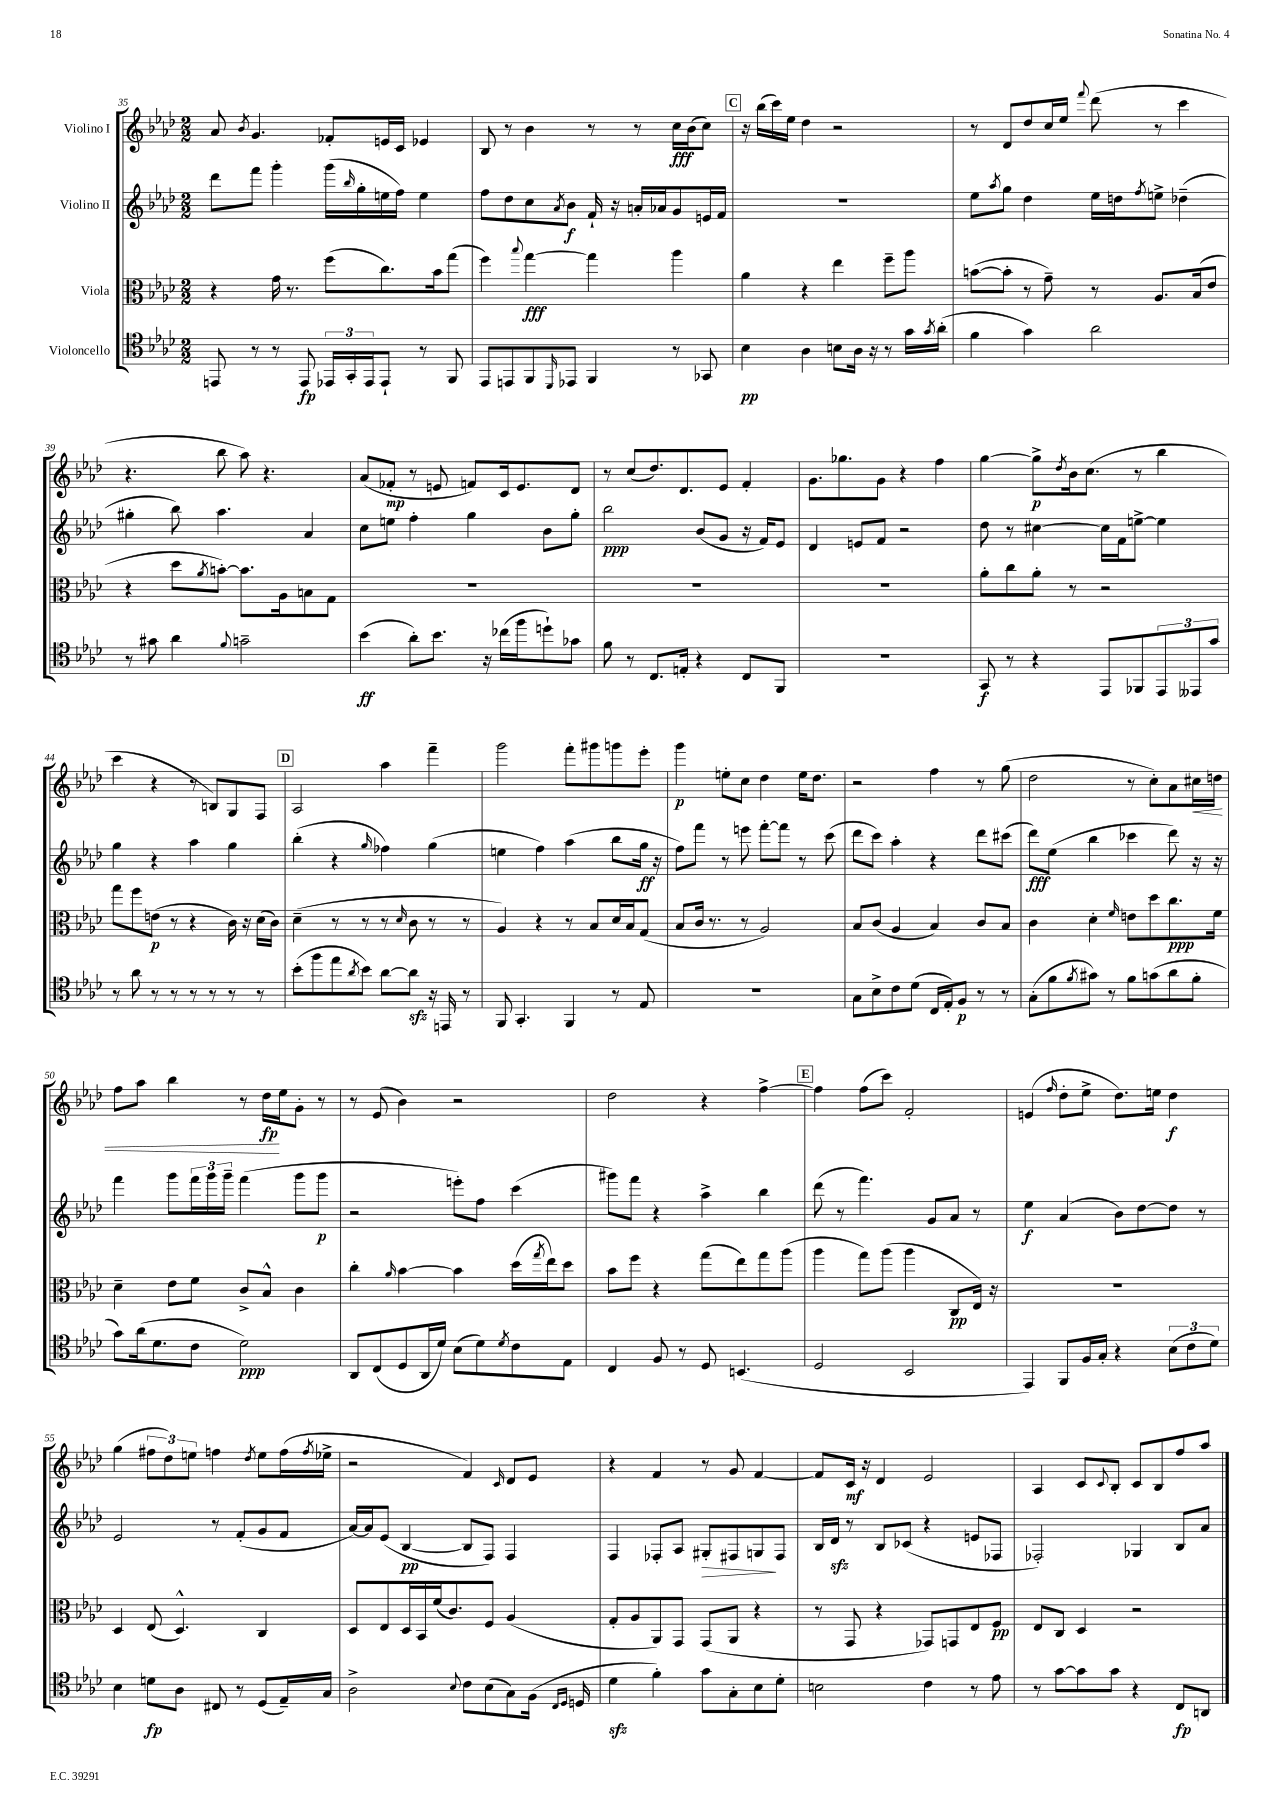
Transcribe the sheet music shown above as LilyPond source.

<<
\new StaffGroup <<
\new Staff = "s0" \with { instrumentName = "Violino I" } {
    \clef treble \key aes \major \numericTimeSignature \time 2/2
    aes'8 \acciaccatura { bes'8 } g'4. fes'8-. e'16 c'16 ees'4 |
    bes8 r8 bes'4 r8 r8 c''16\fff bes'16( c''8) |
    \mark \markup { \box "C" } r16 bes''16( c'''16) ees''16 des''4 r2 |
    r8 des'8 des''8 c''16 ees''16 \appoggiatura { f'''8 } des'''8( r8 c'''4 |
    r4. bes''8 aes''8) r4. |
    aes'8( fes'8-.\mp r8 e'8 f'8) c'16 e'8. des'8 |
    r8 c''8( des''8.) des'8. ees'8 f'4-. |
    g'8. ges''8. g'8 r4 f''4 |
    g''4~ g''8->\p \acciaccatura { des''8 } bes'16 c''8.( r8 bes''4 |
    c'''4 r4 r8 b8) g8 f8 |
    \mark \markup { \box "D" } aes2 aes''4 f'''4-- |
    g'''2 f'''8-. gis'''8 g'''8 ees'''8-. |
    g'''4\p e''8-. c''8 des''4 e''16 des''8. |
    r2 f''4 r8 g''8( |
    des''2 r8 c''8-.) aes'8 cis''16\< d''16 |
    f''8 aes''8 bes''4 r8 des''16\fp\! ees''16 g'8-. r8 |
    r8 ees'8( bes'4) r2 |
    des''2 r4 f''4~-> |
    \mark \markup { \box "E" } f''4 f''8( c'''8) f'2-. |
    e'4( \grace { f''16 } des''8-. ees''8-> des''8.) e''16 des''4\f |
    g''4( \tuplet 3/2 { fis''8 des''8) e''8 } f''4 \acciaccatura { des''8 } e''8 f''16( \acciaccatura { f''8 } ees''16-> |
    r2 f'4) \grace { c'16 } des'8 ees'8 |
    r4 f'4 r8 g'8 f'4~ |
    f'8 c'16\mf r16 des'4 ees'2 |
    aes4 c'8 \appoggiatura { c'8 } bes8-. c'8 bes8 f''8 aes''8 \bar "|." |
}
\new Staff = "s1" \with { instrumentName = "Violino II" } {
    \clef treble \key aes \major \numericTimeSignature \time 2/2
    des'''8 f'''8 g'''4-. g'''16( \grace { bes''16 } g''16-. e''16 f''16) e''4 |
    f''8 des''8 c''8 \acciaccatura { aes'8 } bes'8\f f'16-! r16 a'16-. aes'16 g'8 e'16 f'16 |
    \mark \markup { \box "C" } R1 |
    ees''8 \acciaccatura { aes''8 } g''8 des''4 ees''16 d''16 \acciaccatura { f''8 } e''8-> des''4--( |
    gis''4-. bes''8) aes''4. aes'4 |
    c''8 e''8 f''4-. g''4 bes'8 g''8-. |
    bes''2\ppp bes'8( g'8 r16 f'16) ees'8 |
    des'4 e'8 f'8 r2 |
    des''8 r8 cis''4~ cis''16 f'16 e''8~-> e''4 |
    g''4 r4 aes''4 g''4 |
    \mark \markup { \box "D" } bes''4-.( r4 \grace { g''16 } fes''4) g''4( |
    e''4 f''4) aes''4( bes''8 g''16\ff r16 |
    f''8) f'''8 r8 e'''8 f'''8~-. f'''8 r8 c'''8( |
    des'''8 c'''8) aes''4-. r4 des'''8 cis'''8( |
    des'''8\fff) ees''8( bes''4 ces'''4 des'''8) r16 r16 |
    f'''4 g'''8 \tuplet 3/2 { f'''16 g'''16 g'''16-- } f'''4( g'''8 g'''8\p |
    r2 e'''8-.) f''8 c'''4( |
    gis'''8) f'''8 r4 aes''4-> bes''4 |
    \mark \markup { \box "E" } des'''8( r8 f'''4.) g'8 aes'8 r8 |
    ees''4\f aes'4( bes'8) des''8~ des''8 r8 |
    ees'2 r8 f'8-.( g'8 f'8 |
    aes'16~) aes'16 ees'8( bes4~\pp bes8 f8) f4 |
    f4 fes8-. aes8 gis8-.\> fis8 g8\! fis8 |
    bes16 des'16\sfz r8 bes8 ces'8( r4 e'8 fes8 |
    fes2-.) ges4 bes8 aes'8 \bar "|." |
}
\new Staff = "s2" \with { instrumentName = "Viola" } {
    \clef alto \key aes \major \numericTimeSignature \time 2/2
    r4 g'16 r8. f''8( c''8.) bes'16 g''8( |
    f''4) \appoggiatura { bes''8 } g''4~\fff g''4 aes''4 |
    \mark \markup { \box "C" } aes'4 r4 ees''4 f''8-- aes''8 |
    b'8~( b'8-. r8 g'8--) r8 aes8. bes16( ees'8 |
    r4 des''8 \acciaccatura { aes'8 } b'8~-.) b'8. aes16 b8 g8 |
    R1 |
    R1 |
    R1 |
    aes'8-. c''8 aes'8-. r8 r2 |
    g''8 f''8 e'8\p( r8 r4 c'16) r16 des'16( c'16) |
    \mark \markup { \box "D" } des'4--( r8 r8 r8 \grace { des'16 } c'8 r8 r8 |
    aes4) r4 r8 bes8 des'16 bes16 g8( |
    bes8 c'16 r8. r8 aes2) |
    bes8 c'8( aes4 bes4) c'8 bes8 |
    c'4 des'4-. \grace { f'16 } e'8 des''8 c''8.\ppp f'16 |
    des'4-- ees'8 f'8 c'8-> bes8-^ c'4 |
    c''4-. \grace { aes'16 } bes'4~ bes'4 des''16( \acciaccatura { g''8 } ees''16) des''8 |
    bes'8 f''8 r4 g''8( ees''8) g''8 aes''8( |
    \mark \markup { \box "E" } aes''4 g''8) aes''8( aes''4 c8\pp ees16) r16 |
    R1 |
    des4 ees8( des4.-^) c4 |
    des8 ees8 des16 bes,16 f'16( c'8.) f8 aes4( |
    g8-. aes8 aes,8) g,8 g,8( aes,8 r4 |
    r8 g,8 r4 ges,8) g,8 ees8 f8\pp |
    ees8 c8 des4 r2 \bar "|." |
}
\new Staff = "s3" \with { instrumentName = "Violoncello" } {
    \clef tenor \key aes \major \numericTimeSignature \time 2/2
    e,8 r8 r8 e,8\fp \tuplet 3/2 { ees,16 g,16-. ees,16 } ees,8-! r8 f,8 |
    ees,8 e,8 f,8 \grace { des,16 } ees,8 f,4 r8 ges,8 |
    \mark \markup { \box "C" } bes4\pp aes4 b8 aes16 r16 r8 g'16 \acciaccatura { g'8 } aes'16-.( |
    f'4 g'4) aes'2 |
    r8 gis'8 aes'4 \appoggiatura { f'8 } g'2-- |
    bes'4\ff( aes'8-.) bes'8. r16 ces''16( f''16 d''8-!) ges'8 |
    f'8 r8 c8. e16-. r4 c8 f,8 |
    R1 |
    g,8\f r8 r4 ees,8 fes,8 \tuplet 3/2 { ees,8 eeses,8 g'8 } |
    r8 aes'8 r8 r8 r8 r8 r8 r8 |
    \mark \markup { \box "D" } bes'8-.( f''8 ees''8 \acciaccatura { aes'8 } bes'8) aes'8~ aes'8\sfz r16 e,16 r8 |
    f,8 g,4.-. f,4 r8 ees8 |
    R1 |
    g8 bes8-> c'8 des'8( c16 ees16-.) f8\p r8 r8 |
    g8-.( f'8 \acciaccatura { f'8 } gis'8) r8 f'8 g'8( aes'8 f'8-. |
    g'8) aes'16( des'8. c'8 des'2\ppp) |
    aes,8 c8( des8 aes,16 des'16) bes8( des'8) \acciaccatura { des'8 } c'8 ees8 |
    c4 f8 r8 des8 b,4.( |
    \mark \markup { \box "E" } des2 bes,2 |
    ees,4) f,8 f16 g16-. r4 \tuplet 3/2 { bes8( c'8 des'8) } |
    bes4 d'8\fp aes8 cis8 r8 des8( ees16--) g16 |
    aes2-> \appoggiatura { bes8 } c'8 bes8( g8) f16( \grace { c16 des16 } d16 |
    des'4\sfz f'4-.) g'8 g8-. bes8 des'8-. |
    b2 c'4 r8 ees'8 |
    r8 g'8~ g'8 g'8 r4 c8\fp a,8 \bar "|." |
}
>>
>>
\layout { \context { \Score currentBarNumber = #35 } }
